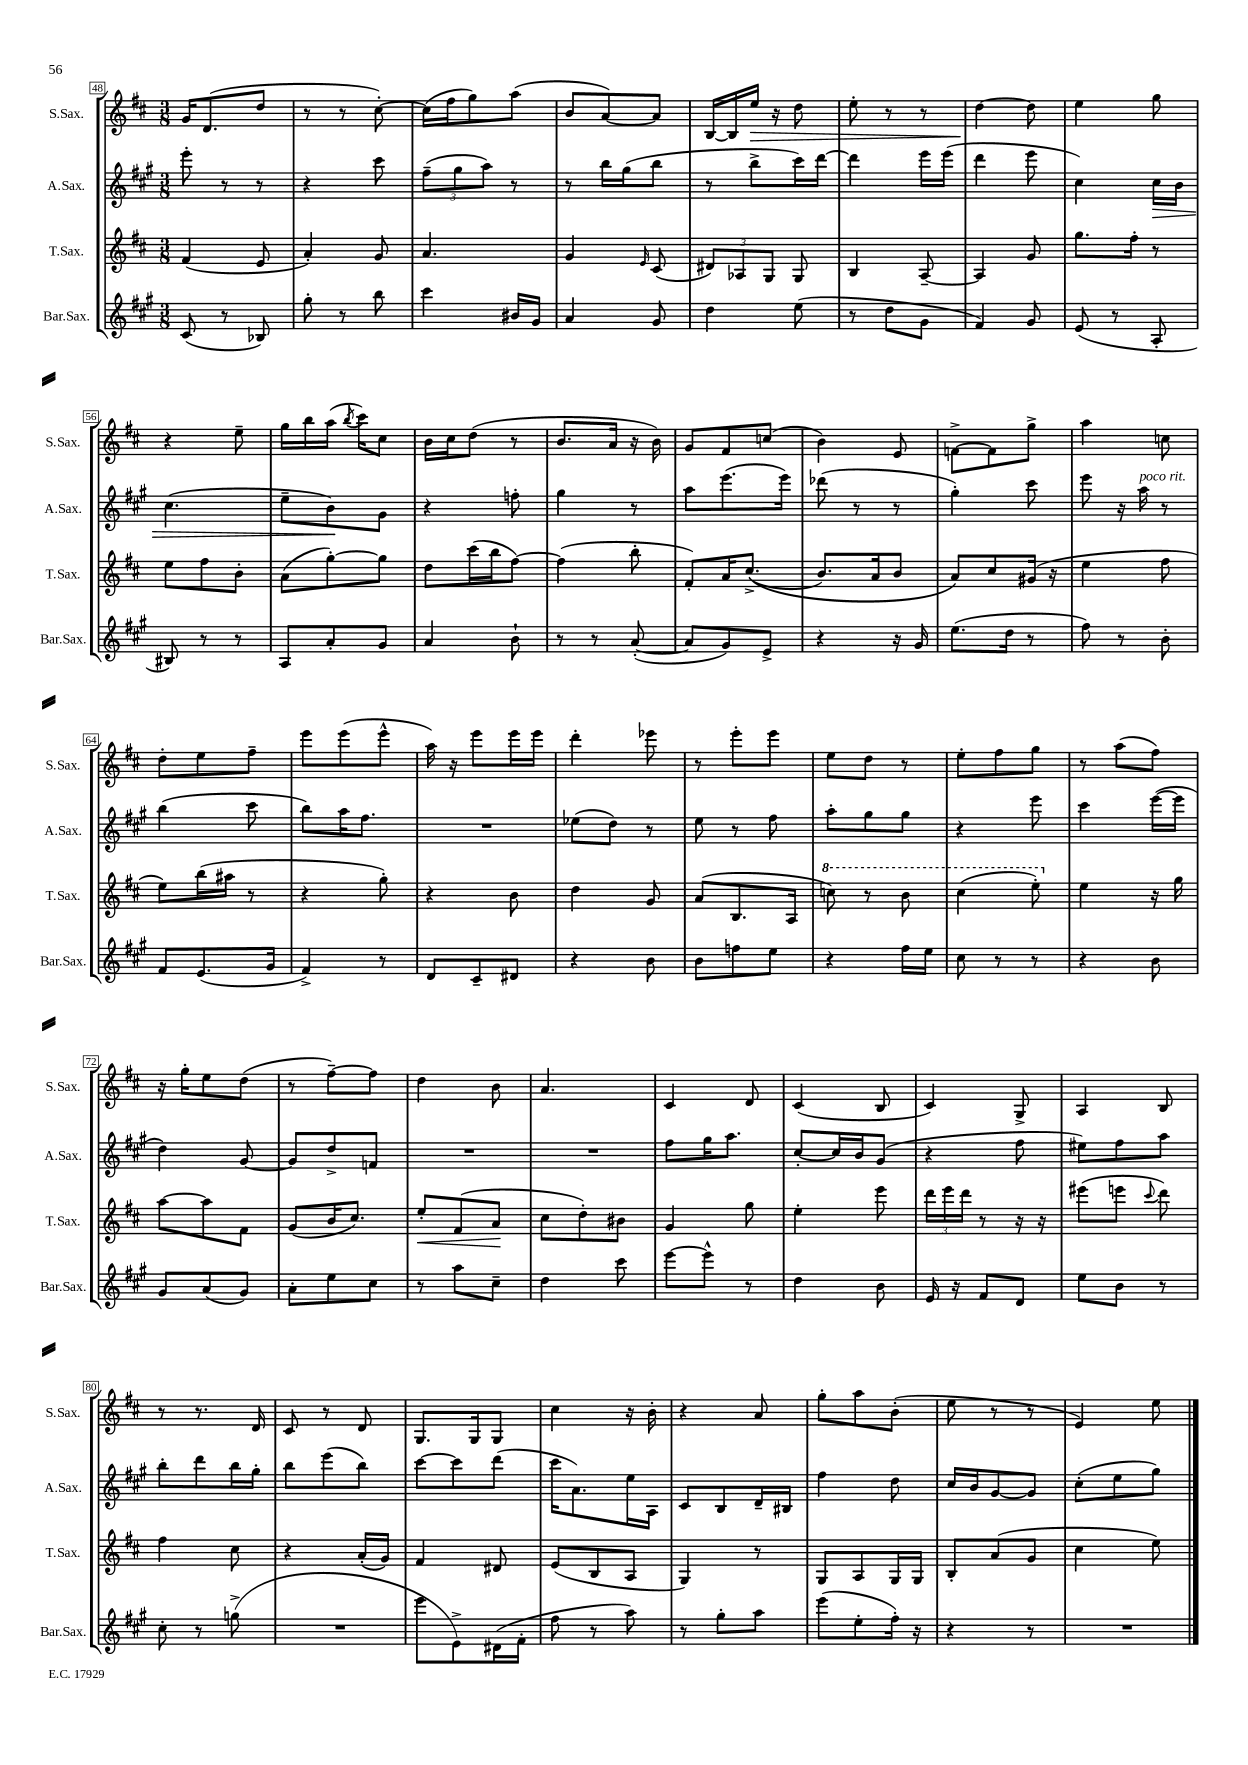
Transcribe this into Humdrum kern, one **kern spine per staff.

**kern	**kern	**kern	**kern
*staff4	*staff3	*staff2	*staff1
*clefG2	*clefG2	*clefG2	*clefG2
*k[f#c#g#]	*k[f#c#]	*k[f#c#g#]	*k[f#c#]
*M3/8	*M3/8	*M3/8	*M3/8
(8c#	(4f#	8eee'	16g
.	.	.	(8.d
8r	.	8r	.
8B-)	8e	8r	8dd
=	=	=	=
8gg#'	4a')	4r	8r
8r	.	.	8r
8bb	8g	8ccc#	[8cc#')
=	=	=	=
4ccc#	4.a	(12ff#~	(16cc#]
.	.	.	16ff#
.	.	12gg#	.
.	.	.	8gg)
.	.	12aa)	.
16b#	.	8r	(8aa
16g#	.	.	.
=	=	=	=
4a	4g	8r	8b
.	.	16bb	[8a)
.	.	(16gg#	.
.	16qqe	.	.
8g#	(8c#	8bb	8a]
=	=	=	=
4dd	12d#)	8r	[16B
.	.	.	16B]
.	12A-	.	.
.	.	8bb^	16ee
.	12G	.	.
.	.	.	16r
(8ee	8G	16ccc#)	8dd
.	.	[16ddd	.
=	=	=	=
8r	4B	4ddd]	8ee'
8dd	.	.	8r
8g#	[8A~	16eee	8r
.	.	(16eee	.
=	=	=	=
4f#)	4A]	4ddd	[4dd
8g#	8g	8eee	8dd]
=	=	=	=
(8e	8.gg	4cc#)	4ee
8r	.	.	.
.	16ff#'	.	.
8A'	8r	16cc#	8gg
.	.	16b	.
=	=	=	=
8B#)	8ee	(4.cc#	4r
8r	8ff#	.	.
8r	8b'	.	8ee~
=	=	=	=
8A	(8a	8ee~	16gg
.	.	.	16bb
8a'	[8gg')	8b)	(16aa
.	.	.	8qbb
.	.	.	16ccc#)
8g#	8gg]	8g#	8cc#
=	=	=	=
4a	8dd	4r	16b
.	.	.	16cc#
.	(16ccc#	.	(8dd
.	16bb	.	.
8b`	[8ff#)	8ff'	8r
=	=	=	=
8r	(4ff#]	4gg#	8.b
8r	.	.	.
.	.	.	16a
([8a'	8bb'	8r	16r
.	.	.	16b)
=	=	=	=
8a]	8f#')	8aa	8g
8g#)	16a	(8.eee	8f#
.	&((8.cc#^	.	.
8e^	.	.	(8cc
.	.	16eee)	.
=	=	=	=
4r	8.b)	(8ddd-	4b)
.	.	8r	.
.	16a	.	.
16r	8b	8r	8e
16g#	.	.	.
=	=	=	=
(8.ee	8a&)	4gg#')	[8f^
.	8cc#	.	8f]
16dd	.	.	.
8r	(16g#	8ccc#	8gg^
.	16r	.	.
=	=	=	=
8ff#)	4ee	8eee	4aa
8r	.	16r	.
.	.	16aa	.
8b'	8ff#	8r	8cc
=	=	=	=
8f#	8ee)	(4bb	8dd'
(8.e	(16bb	.	8ee
.	16aa#	.	.
.	8r	8ccc#	8ff#~
16g#	.	.	.
=	=	=	=
4f#^)	4r	8bb)	8eee
.	.	16aa	(8eee
.	.	8.ff#	.
8r	8gg')	.	8eee^^
=	=	=	=
8d	4r	4.r	16aa)
.	.	.	16r
8c#~	.	.	8eee
8d#	8b	.	16eee
.	.	.	16eee
=	=	=	=
4r	4dd	(8ee-	4ddd'
.	.	8dd)	.
8b	8g	8r	8eee-
=	=	=	=
8b	(8a	8ee	8r
8ff	8.B	8r	8eee'
8ee	.	8ff#	8eee
.	16A	.	.
=	=	=	=
4r	8ccc)	8aa'	8ee
.	8r	8gg#	8dd
16ff#	8bb	8gg#	8r
16ee	.	.	.
=	=	=	=
8cc#	(4ccc#	4r	8ee'
8r	.	.	8ff#
8r	8eee')	8eee	8gg
=	=	=	=
4r	4ee	4ccc#	8r
.	.	.	(8aa
8b	16r	([16eee	8ff#)
.	16gg	16eee]	.
=	=	=	=
8g#	[8aa	4dd)	16r
.	.	.	16gg'
(8a	8aa]	.	8ee
8g#)	8f#	[8g#	(8dd
=	=	=	=
8a'	(8g	8g#]	8r
8ee	16b	8dd^	[8ff#~)
.	8.cc#)	.	.
8cc#	.	8f	8ff#]
=	=	=	=
8r	8ee'	4.r	4dd
8aa	(8f#	.	.
8cc#~	8a	.	8b
=	=	=	=
4dd	8cc#	4.r	4.a
.	8dd')	.	.
8ccc#	8b#	.	.
=	=	=	=
[8eee	4g	8ff#	4c#
8eee^^]	.	16gg#	.
.	.	8.aa	.
8r	8gg	.	8d
=	=	=	=
4dd	4ee'	[8cc#'	(4c#
.	.	16cc#]	.
.	.	16b	.
8b	8eee	(8g#	8B
=	=	=	=
16e	24ddd	4r	4c#)
.	24eee	.	.
16r	.	.	.
.	24ddd	.	.
8f#	8r	.	.
8d	16r	8ff#	8G^
.	16r	.	.
=	=	=	=
8ee	(8eee#	8ee#)	4A
8b	8eee	8ff#	.
.	8qqccc#	.	.
8r	8ddd)	8aa	8B
=	=	=	=
8cc#'	4ff#	8bb'	8r
8r	.	8ddd	8.r
(8gg^	8cc#	16bb	.
.	.	16gg#'	16d
=	=	=	=
4.r	4r	8bb	8c#
.	.	(8eee	8r
.	(16a'	8bb)	8d
.	16g)	.	.
=	=	=	=
8eee	4f#	[8ccc#	8.G
8e^)	.	8ccc#]	.
.	.	.	16G
(16d#	8d#	(8ddd	8G
16f#'	.	.	.
=	=	=	=
8ff#	(8e	16ccc#	4cc#
.	.	8.a)	.
8r	8B	.	.
8aa)	8A	16ee	16r
.	.	16A	16b'
=	=	=	=
8r	4G)	8c#	4r
8gg#'	.	8B	.
8aa	8r	16d~	8a
.	.	16B#	.
=	=	=	=
(8eee	8G	4ff#	8gg'
8ee'	8A	.	8aa
16ff#')	16G	8dd	(8b'
16r	16G	.	.
=	=	=	=
4r	8B'	16cc#	8ee
.	.	16b	.
.	(8a	[8g#	8r
8r	8g	8g#]	8r
=	=	=	=
4.r	4cc#	(8cc#'	4e)
.	.	8ee	.
.	8ee)	8gg#)	8ee
==	==	==	==
*-	*-	*-	*-
